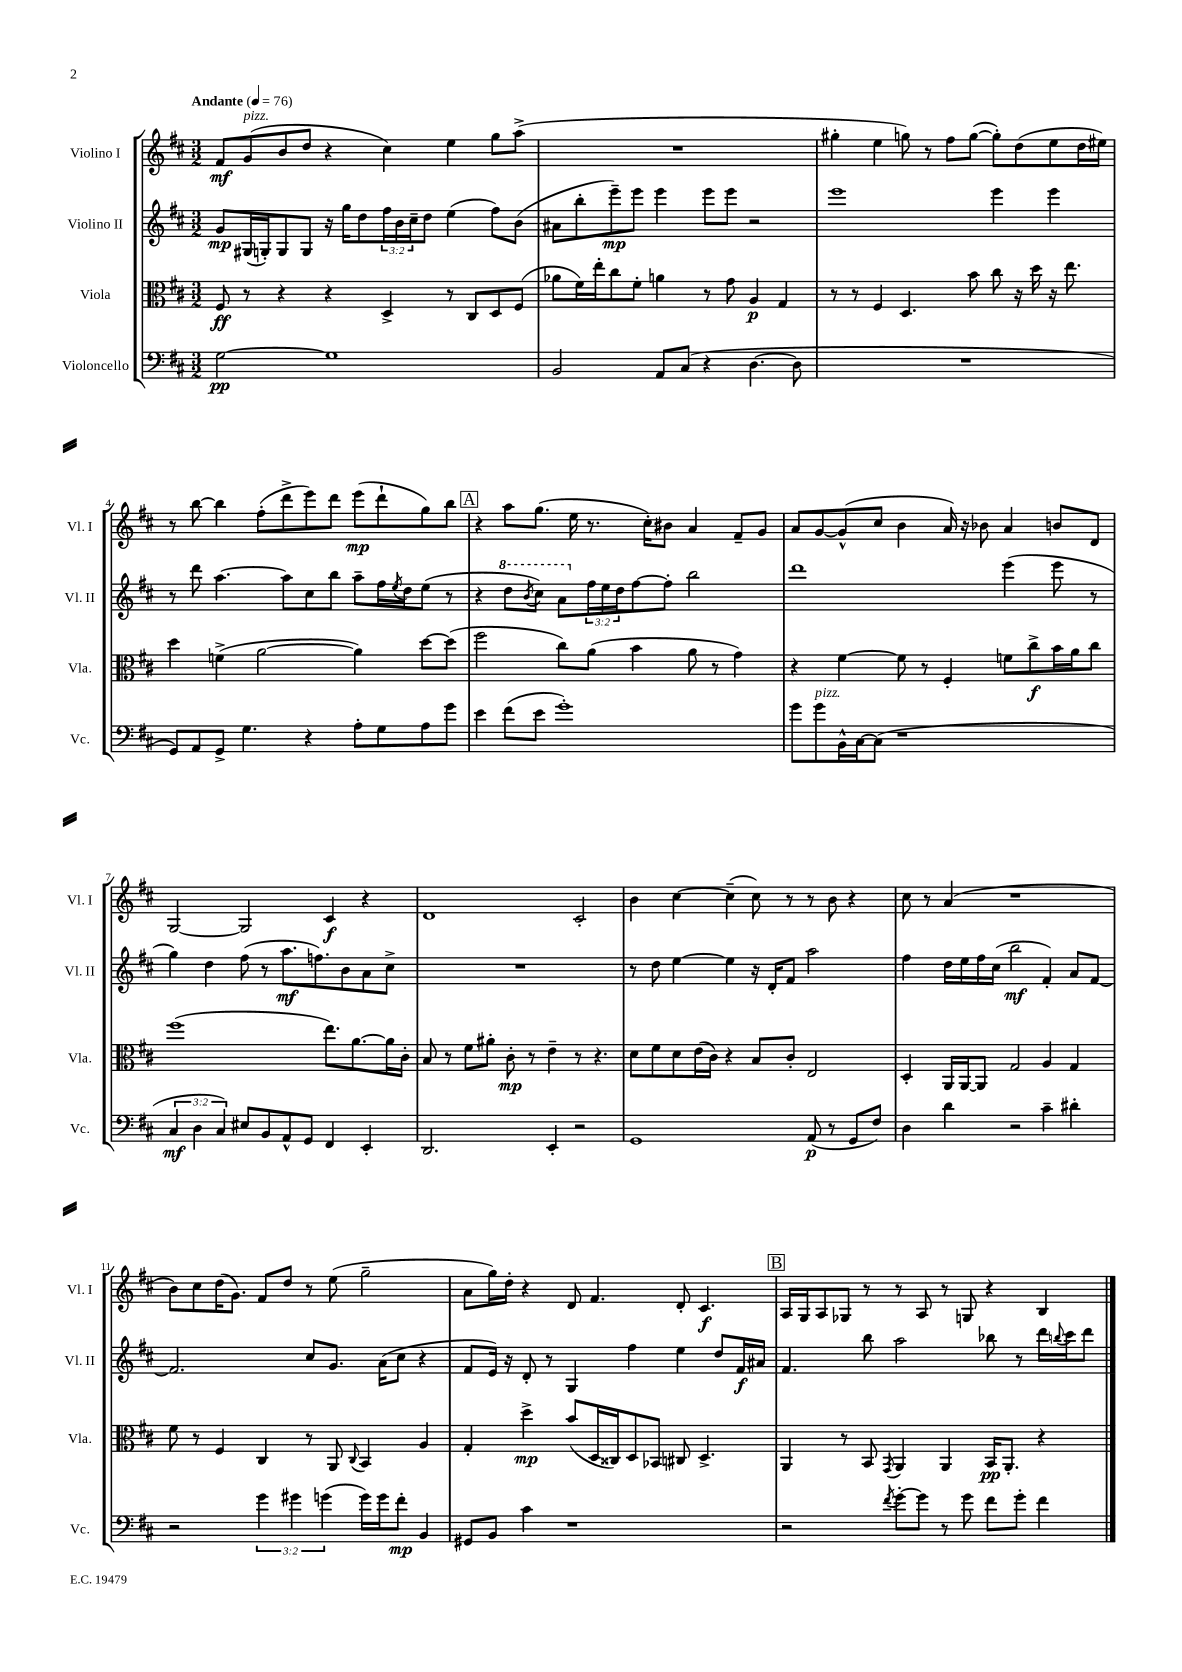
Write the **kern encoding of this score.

**kern	**dynam	**kern	**dynam	**kern	**dynam	**kern	**dynam
*part4	*part4	*part3	*part3	*part2	*part2	*part1	*part1
*staff4	*staff4	*staff3	*staff3	*staff2	*staff2	*staff1	*staff1
*I"Violoncello	*	*I"Viola	*	*I"Violino II	*	*I"Violino I	*
*I'Vc.	*	*I'Vla.	*	*I'Vl. II	*	*I'Vl. I	*
*clefF4	*	*clefC3	*	*clefG2	*	*clefG2	*
*k[f#c#]	*	*k[f#c#]	*	*k[f#c#]	*	*k[f#c#]	*
*M3/2	*	*M3/2	*	*M3/2	*	*M3/2	*
*MM76	*	*MM76	*	*MM76	*	*MM76	*
=1	=1	=1	=1	=1	=1	=1	=1
!	!	!	!	!	!	!LO:TX:a:B:t=Andante	!
[2G\	pp	8F#/	ff	8g/L	mp	8f#/L	mf
!	!	!	!	!	!	!LO:TX:a:i:t=pizz.	!
.	.	8r	.	(16G#X/L	.	(8g/	.
.	.	.	.	16Gn'/J)	.	.	.
.	.	4r	.	8G/	.	8b/	.
.	.	.	.	8G/J	.	8dd/J	.
1G]	.	4r	.	16r	.	4r	.
.	.	.	.	16gg\KL	.	.	.
.	.	.	.	8dd\	.	.	.
.	.	4D^/	.	24ff#\L	.	4cc#\)	.
.	.	.	.	24b\	.	.	.
.	.	.	.	24cc#~\J	.	.	.
.	.	.	.	8dd\J	.	.	.
.	.	8r	.	(4ee\	.	4ee\	.
.	.	8C#/L	.	.	.	.	.
.	.	8D/	.	8ff#\L)	.	8gg\L	.
.	.	(8F#/J	.	(8b\J	.	(8aa^\J	.
=2	=2	=2	=2	=2	=2	=2	=2
2BB/	.	8a-X\L	.	8a#X\L	.	1.r	.
.	.	16f#\L)	.	8bb'\	.	.	.
.	.	16ee'\J	.	.	.	.	.
.	.	8cc#\	.	8eee~\)	mp	.	.
.	.	8f#'\J	.	8eee\J	.	.	.
8AA/L	.	4an\	.	4eee\	.	.	.
(8C#/J	.	.	.	.	.	.	.
4r	.	8r	.	8eee\L	.	.	.
.	.	8g\	.	8eee\J	.	.	.
[4.D\	.	4A/	p	2r	.	.	.
.	.	4G/	.	.	.	.	.
8D\]	.	.	.	.	.	.	.
=3	=3	=3	=3	=3	=3	=3	=3
1.r	.	8r	.	1eee	.	4gg#X'\	.
.	.	8r	.	.	.	.	.
.	.	4F#/	.	.	.	4ee\	.
.	.	4.D/	.	.	.	8ggn\)	.
.	.	.	.	.	.	8r	.
.	.	.	.	.	.	8ff#\L	.
.	.	8b\	.	.	.	([8gg\J	.
.	.	8cc#\	.	4eee\	.	8gg'\L])	.
.	.	16r	.	.	.	(8dd\	.
.	.	16dd\	.	.	.	.	.
.	.	16r	.	4eee\	.	8ee\	.
.	.	8.ee\	.	.	.	.	.
.	.	.	.	.	.	16dd\L	.
.	.	.	.	.	.	16ee#X\JJ)	.
!!LO:LB:g=z
=4	=4	=4	=4	=4	=4	=4	=4
8GG/L)	.	4dd\	.	8r	.	8r	.
8AA/	.	.	.	8ddd\	.	[8bb\	.
8GG^/J	.	(4fn^\	.	[4.aa\	.	4bb\]	.
4.G\	.	.	.	.	.	.	.
.	.	[2a\	.	.	.	(8ff#'\L	.
.	.	.	.	8aa\L]	.	8ddd^\	.
4r	.	.	.	8cc#\	.	8eee\)	.
.	.	.	.	8bb\J	.	8ddd\J	.
8A'\L	.	4a\])	.	8aa~\L	.	(8eee\L	mp
8G\	.	.	.	16ff#\L	.	8ddd`\	.
.	.	.	.	8qee/	.	.	.
.	.	.	.	16dd\J	.	.	.
8A\	.	[8dd\L	.	(8ee\J	.	8gg\)	.
8g\J	.	(8dd\J]	.	8r	.	8bb\J	.
!!LO:REH:place=s1:t=A
=5	=5	=5	=5	=5	=5	=5	=5
4e\	.	2ff#\	.	4r	.	4r	.
*	*	*	*	*8va	*	*	*
(8f#\L	.	.	.	8ddd\L	.	8aa\L	.
.	.	.	.	8qbb/	.	.	.
8e\J	.	.	.	8ccc#\J)	.	(8.gg\J	.
1g')	.	8cc#\L)	.	8aa\L	.	.	.
.	.	.	.	.	.	16ee\	.
*	*	*	*	*X8va	*	*	*
.	.	(8a\J	.	24ff#\L	.	8.r	.
.	.	.	.	24ee\	.	.	.
.	.	.	.	24dd\J	.	.	.
.	.	4b\	.	[8ff#\	.	.	.
.	.	.	.	.	.	16cc#'\KL)	.
.	.	.	.	8ff#'\J]	.	8b#X\J	.
.	.	8a\	.	2bb\	.	4a/	.
.	.	8r	.	.	.	.	.
.	.	4g\)	.	.	.	8f#~/L	.
.	.	.	.	.	.	8g/J	.
=6	=6	=6	=6	=6	=6	=6	=6
8g\L	.	4r	.	1ddd	.	8a/L	.
!LO:TX:a:i:t=pizz.	!	!	!	!	!	!	!
8g\	.	.	.	.	.	[8g/	.
16BB^^\L	.	[4f#\	.	.	.	(8g^^/]	.
[16C#\J	.	.	.	.	.	.	.
(8C#\J]	.	.	.	.	.	8cc#/J	.
1r	.	8f#\]	.	.	.	4b\	.
.	.	8r	.	.	.	.	.
.	.	4F#'/	.	.	.	16a/)	.
.	.	.	.	.	.	16r	.
.	.	.	.	.	.	8b-X\	.
.	.	8fn\L	.	(4eee\	.	4a/	.
.	.	8cc#^\	f	.	.	.	.
.	.	16b\L	.	8eee\	.	8bn/L	.
.	.	16a\J	.	.	.	.	.
.	.	8cc#\J	.	8r	.	8d/J	.
!!LO:LB:g=z
=7	=7	=7	=7	=7	=7	=7	=7
6C#/	mf	(1ff#	.	4gg\)	.	[2G/	.
6D\	.	.	.	.	.	.	.
.	.	.	.	4dd\	.	.	.
6C#/)	.	.	.	.	.	.	.
8E#X/L	.	.	.	(8ff#\	.	2G/]	.
8BB/	.	.	.	8r	.	.	.
8AA^^/	.	.	.	8.aa\L	mf	.	.
8GG/J	.	.	.	.	.	.	.
.	.	.	.	8.ffn\)	.	.	.
4FF#/	.	8.ee\L)	.	.	.	4c#/	f
.	.	.	.	8b\	.	.	.
.	.	[8.a\	.	.	.	.	.
4EE'/	.	.	.	8a\	.	4r	.
.	.	16a\L]	.	8cc#^\J	.	.	.
.	.	16c#'\JJ	.	.	.	.	.
=8	=8	=8	=8	=8	=8	=8	=8
2.DD/	.	8B/	.	1.r	.	1d	.
.	.	8r	.	.	.	.	.
.	.	8f#\L	.	.	.	.	.
.	.	8a#X'\J	.	.	.	.	.
.	.	8c#'\	mp	.	.	.	.
.	.	8r	.	.	.	.	.
4EE'/	.	4e~\	.	.	.	.	.
2r	.	8r	.	.	.	2c#'/	.
.	.	4.r	.	.	.	.	.
=9	=9	=9	=9	=9	=9	=9	=9
1GG	.	8d\L	.	8r	.	4b\	.
.	.	8f#\	.	8dd\	.	.	.
.	.	8d\	.	[4ee\	.	[4cc#\	.
.	.	(16e\L	.	.	.	.	.
.	.	16c#\JJ)	.	.	.	.	.
.	.	4r	.	4ee\]	.	(4cc#~\]	.
.	.	8B/L	.	16r	.	8cc#\)	.
.	.	.	.	16d'/KL	.	.	.
.	.	8c#'/J	.	8f#/J	.	8r	.
(8AA/	p	2E/	.	2aa\	.	8r	.
8r	.	.	.	.	.	8b\	.
8GG/L	.	.	.	.	.	4r	.
8F#/J)	.	.	.	.	.	.	.
=10	=10	=10	=10	=10	=10	=10	=10
4D\	.	4D'/	.	4ff#\	.	8cc#\	.
.	.	.	.	.	.	8r	.
4d\	.	16AA/LL	.	16dd\LL	.	(4a/	.
.	.	[16AA/J	.	16ee\	.	.	.
.	.	8AA/J]	.	16ff#\	.	.	.
.	.	.	.	(16cc#\JJ	.	.	.
2r	.	2G/	.	2bb\	mf	1r	.
4c#~\	.	4A/	.	4f#'/)	.	.	.
4d#X'\	.	4G/	.	8a/L	.	.	.
.	.	.	.	[8f#/J	.	.	.
!!LO:LB:g=z
=11	=11	=11	=11	=11	=11	=11	=11
2r	.	8f#\	.	2.f#/]	.	8b\L)	.
.	.	8r	.	.	.	8cc#\	.
.	.	4F#/	.	.	.	(16dd\K	.
.	.	.	.	.	.	8.g\J)	.
6g\	.	4C#/	.	.	.	8f#/L	.
.	.	.	.	.	.	8dd/J	.
6g#X\	.	.	.	.	.	.	.
.	.	8r	.	8cc#/L	.	8r	.
(6gn\	.	.	.	.	.	.	.
.	.	8AA/	.	8.g/J	.	(8ee\	.
.	.	8qqC#/	.	.	.	.	.
16g\LL)	.	4BB/	.	.	.	2gg~\	.
16g\J	.	.	.	(16a\KL	.	.	.
8f#'\J	mp	.	.	8cc#\J	.	.	.
4BB/	.	4A/	.	4r	.	.	.
=12	=12	=12	=12	=12	=12	=12	=12
8GG#X/L	.	4G'/	.	8f#/L	.	8a\L	.
8BB/J	.	.	.	16e/Jk)	.	16gg\L)	.
.	.	.	.	16r	.	16dd'\JJ	.
4c#\	.	4dd^\	mp	8d'/	.	4r	.
.	.	.	.	8r	.	.	.
1r	.	(8b/L	.	4G/	.	8d/	.
.	.	16D/L	.	.	.	4.f#/	.
.	.	16C##X/J)	.	.	.	.	.
.	.	8D/	.	4ff#\	.	.	.
.	.	8BB-X/J	.	.	.	.	.
.	.	8C#X/	.	4ee\	.	8d'/	.
.	.	4.D^/	.	.	.	4.c#/	f
.	.	.	.	8dd/L	.	.	.
.	.	.	.	16f#/L	f	.	.
.	.	.	.	16a#X/JJ	.	.	.
!!LO:REH:place=s1:t=B
=13	=13	=13	=13	=13	=13	=13	=13
2r	.	4AA/	.	4.f#/	.	16A/LL	.
.	.	.	.	.	.	16G/J	.
.	.	.	.	.	.	8A/	.
.	.	8r	.	.	.	8G-X/J	.
.	.	8BB/	.	8bb\	.	8r	.
8qf#/	.	8qGG/	.	.	.	.	.
[8g'\L	.	4AA/	.	2aa\	.	8r	.
8g\J]	.	.	.	.	.	8A/	.
8r	.	4AA/	.	.	.	8r	.
8g\	.	.	.	.	.	8Gn/	.
8f#\L	.	16BB/KL	pp	8bb-X\	.	4r	.
.	.	8.AA'/J	.	.	.	.	.
8g'\J	.	.	.	8r	.	.	.
4f#\	.	4r	.	16ddd\LL	.	4B/	.
.	.	.	.	8qqbbn/	.	.	.
.	.	.	.	16ccc#\J	.	.	.
.	.	.	.	8ddd\J	.	.	.
==	==	==	==	==	==	==	==
*-	*-	*-	*-	*-	*-	*-	*-
